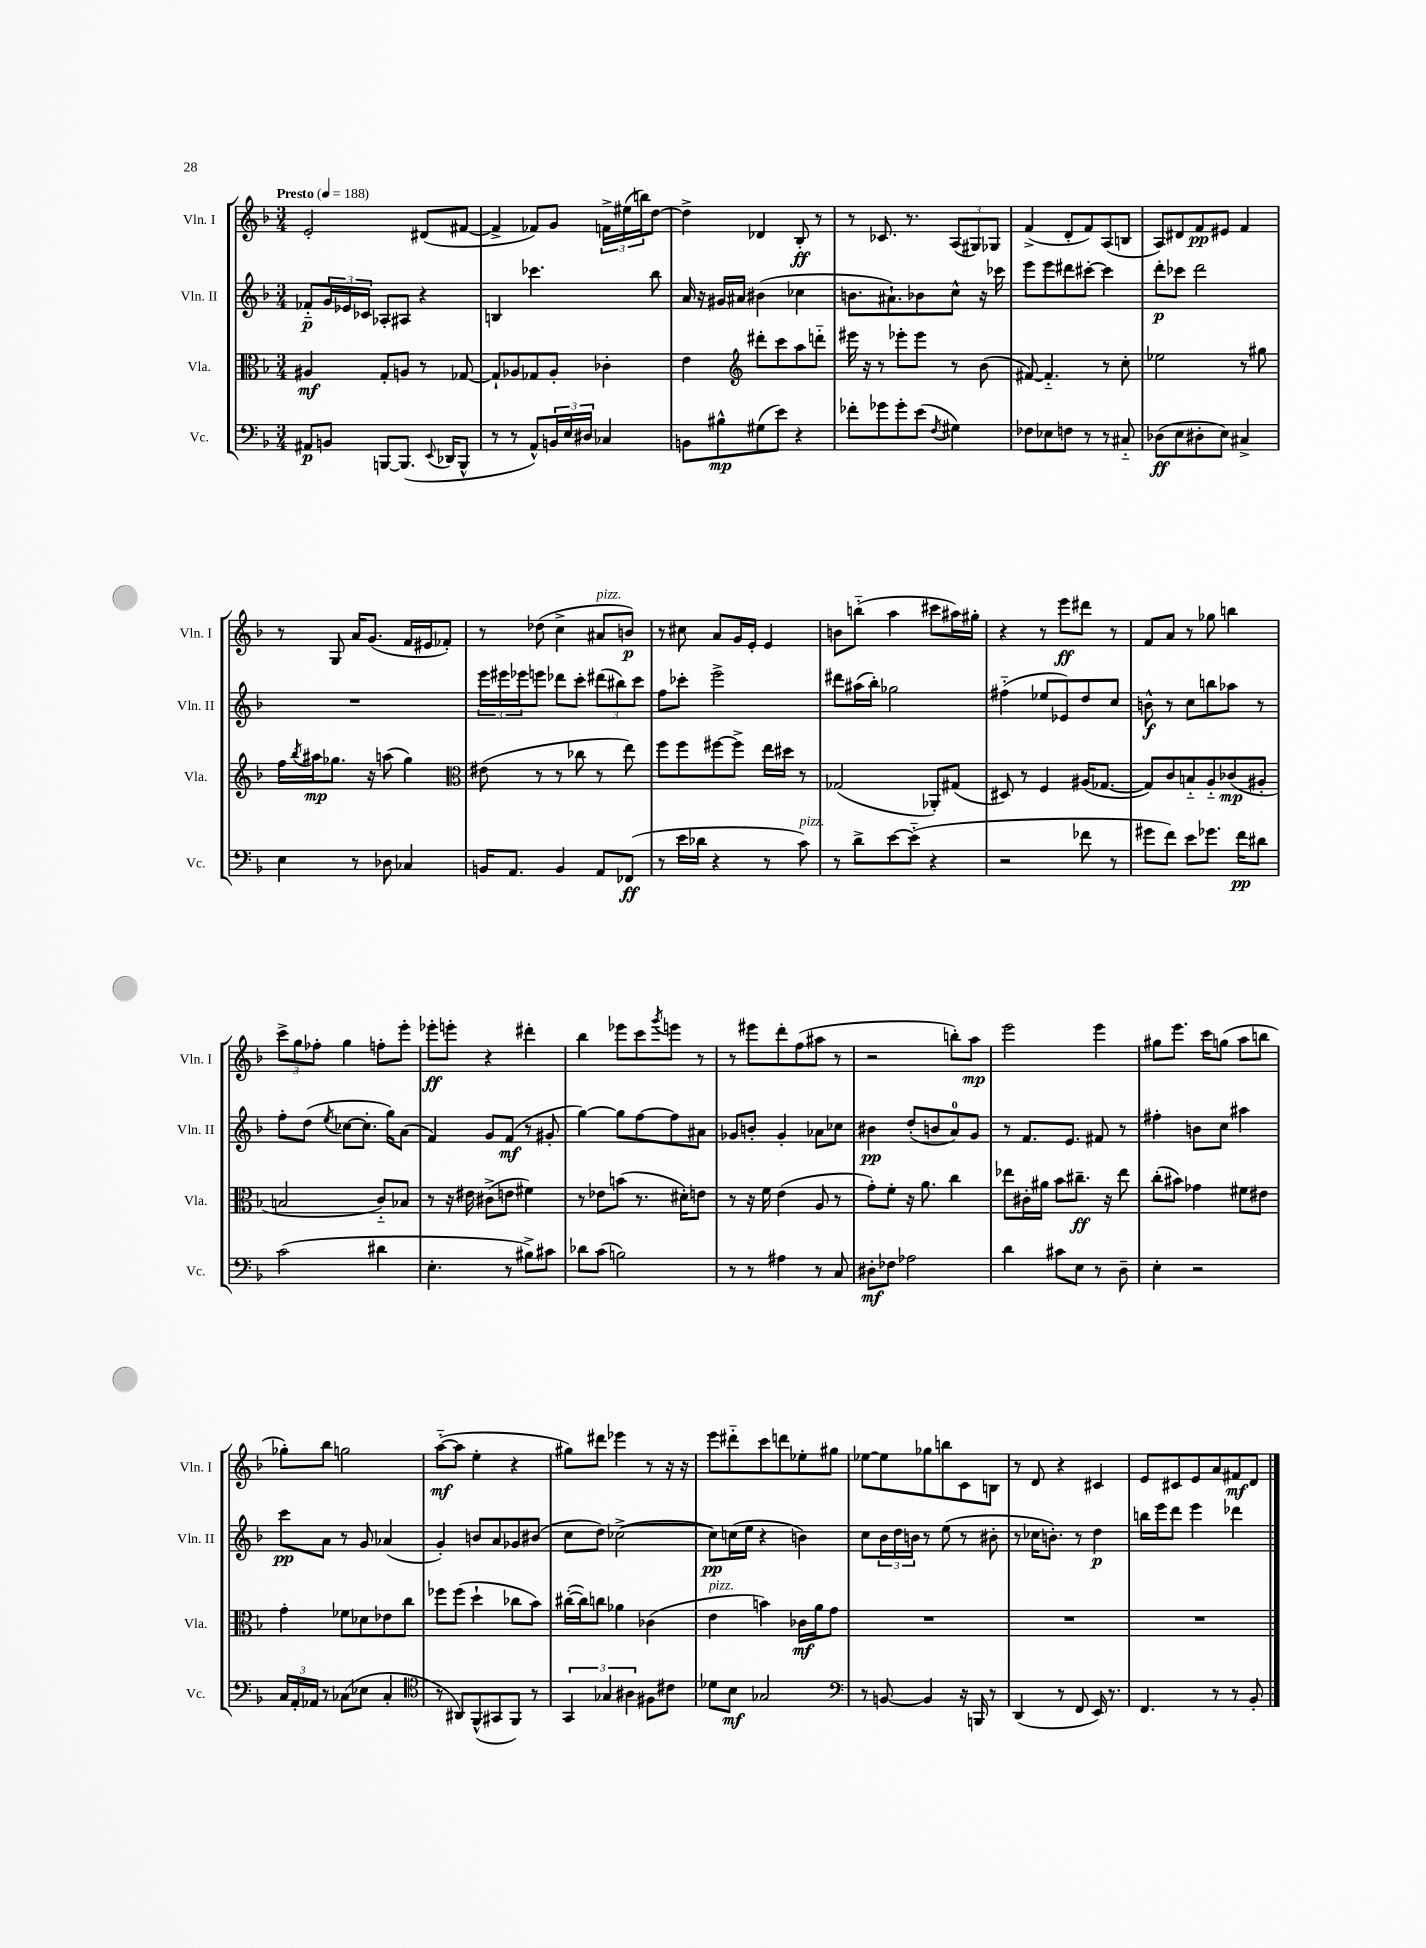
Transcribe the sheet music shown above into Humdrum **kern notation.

**kern	**kern	**kern	**kern
*staff4	*staff3	*staff2	*staff1
*clefF4	*clefC3	*clefG2	*clefG2
*k[b-]	*k[b-]	*k[b-]	*k[b-]
*M3/4	*M3/4	*M3/4	*M3/4
*MM188	*MM188	*MM188	*MM188
8AA#	4A#	8f-'~	2e'
8BB	.	24g	.
.	.	24e-	.
.	.	24c-	.
[8BBB	8G'	8A-'	.
(8.BBB]	8A	8A#	.
.	8r	4r	(8d#
8qqEE	.	.	.
16DD-	.	.	.
8BBB^^	[8G-	.	[8f#
=	=	=	=
8r	8G-`]	4B	4f#^]
8r	8A-	.	.
8AA^^)	8G-	4.ccc-	8f-)
24BB	8A-'	.	8g
24E	.	.	.
24D#	.	.	.
4C-	4c-'	.	24f^
.	.	.	(24ee#
.	.	.	24bb)
.	.	8bb-	[8dd
=	=	=	=
8BB	4e	16a	4dd^]
.	.	16r	.
8B#^^	.	16g#	.
.	.	16a#	.
*	*clefG2	*	*
(8G#	8ddd#'	(4b#	4d-
8e)	8ccc	.	.
4r	8aa	4cc-	8B-'
.	8ddd'~	.	8r
=	=	=	=
8f-'	16eee#	8.b	8r
.	16r	.	.
8g-	8r	.	8.c-
.	.	8.a#`)	.
8g-'	8eee-'	.	.
.	.	.	8.r
(8e	8eee-	8b-	.
8qF	.	.	.
4G#)	8r	8cc^^	(12A
.	.	.	12G#)
.	(8b-	16r	.
.	.	.	12G-
.	.	16ccc-	.
=	=	=	=
8F-	[8f#)	8eee	(4f^
8E-	4.f#'~]	8eee	.
8F	.	8ddd#	8d'
8r	.	[8ccc#'	8f)
8r	8r	4ccc#]	(8A
8C#'~	8cc'	.	8B
=	=	=	=
(8D-	2ee-	8ddd'	8A)
8E	.	8ccc-	8d#
8D#'	.	2ddd	8f
8E)	.	.	8e#
4C#^	8r	.	4f
.	8gg#	.	.
=	=	=	=
4E	16ff	2.r	8r
.	8qbb-	.	.
.	16aa#	.	.
.	8.gg-	.	8G
8r	.	.	16a
.	16r	.	(8.g
8D-	(8aa	.	.
4C-	4gg-)	.	16f
.	.	.	16e#
.	.	.	8f-')
=	=	=	=
*	*clefC3	*	*
16BB	(8e#	24eee	8r
.	.	24eee#	.
8.AA	.	.	.
.	.	24eee-	.
.	8r	8eee	(8dd-
4BB	8r	8ddd-	4cc^
.	8cc-	8ccc'	.
8AA	8r	(12ddd#	8a#
.	.	12bb#)	.
(8FF-	8ee)	.	8b)
.	.	12ccc	.
=	=	=	=
8r	8ff	8ff	8r
16e	8ff	8ccc-'	8cc#
16d-	.	.	.
4r	[8ff#	2eee^	8a
.	8ff#^]	.	16g
.	.	.	16e'
8r	16ee	.	4e
.	16dd#	.	.
8c)	8r	.	.
=	=	=	=
8r	(2G-	8ddd#	8b
8d^	.	(16aa#	(8bb'~
.	.	16bb-')	.
[8e	.	2gg-	4aa
(8e'~]	.	.	.
4r	8AA-')	.	8ccc#
.	(8G#	.	16aa#)
.	.	.	16gg#'
=	=	=	=
2r	8D#)	(4ff#'~	4r
.	8r	.	.
.	4F	8ee-	8r
.	.	8e-)	8eee
8f-	(16A#	8dd	8ddd#
.	[8.G-	.	.
8r	.	8cc	8r
=	=	=	=
8g#	8G-])	8b^^	8f
8f)	8c	8r	8a
8e	8B'~	8cc	8r
8.g-	8A'~	8bb	8gg-
.	(8c-	8aa-	4bb
16f	.	.	.
8d#	8A#'	8r	.
=	=	=	=
(2c	2B	8ff'	12ccc^
.	.	.	12gg
.	.	(8dd	.
.	.	.	12ff-'
.	.	8qee	.
.	.	[8cc-	4gg
.	.	8.cc-']	.
4d#	8c'~)	.	8ff'
.	.	16gg)	.
.	8B-	(8a	8eee'
=	=	=	=
4.E'	8r	4f)	8eee-'
.	16r	.	8eee'
.	16e#	.	.
.	(8c#^	8g	4r
8r	8e	(8f	.
8B#^)	4f#)	8r	4ddd#'
8c#	.	8g#'	.
=	=	=	=
8d-	8r	[4gg)	4bb-
(8c	8e-	.	.
2B)	(8b	8gg]	8eee-
.	8.r	[8ff	8ccc
.	.	.	8qggg
.	.	8ff]	8eee
.	16d#')	.	.
.	8e	8a#	8r
=	=	=	=
8r	8r	8g-	8r
8r	16r	8b'	8eee#
.	16f	.	.
4A#	(4e	4g-'	8ddd'
.	.	.	(8ff
8r	8A	8a-	8aa#
8C	8r	8cc-	8r
=	=	=	=
8D#'	8g')	4b#	2r
8F-	8f'	.	.
2A-	16r	(8dd'	.
.	8.a	.	.
.	.	8b	.
.	4cc	8a)	8bb')
.	.	8g	8aa
=	=	=	=
4d	8ee-	8r	2eee
.	16c#'	8.f	.
.	16a#	.	.
8c#	8b-	.	.
.	.	8.e	.
8E	8.cc#~	.	.
8r	.	8f#	4eee
.	16r	.	.
8D~	8ee-	8r	.
=	=	=	=
4E'	(8cc'	4ff#'	8gg#
.	8b#)	.	8.eee
2r	4g-	8b	.
.	.	.	16ccc
.	.	8cc	(8gg
.	8f#	4aa#	8aa
.	8e#	.	8bb
=	=	=	=
24C	4g'	8ccc	8gg-')
24AA'	.	.	.
24AA-	.	.	.
8r	.	8a	8bb-
(8C-	8f-	8r	2gg
8E-	8d-	8g	.
4C-'	8e-	(4a-	.
.	8cc	.	.
=	=	=	=
*clefC4	*	*	*
8r	8ff-	4g')	([8aa'~
8AA#)	(8ff-	.	8aa]
(8FF^^	4dd`	8b	4ee'
8GG#	.	8a	.
8FF)	8cc-	8g-	4r
8r	8b-)	(8b#	.
=	=	=	=
6GG	([16cc#'	8cc	8gg#)
.	16cc#])	.	.
.	8cc	8dd)	8ddd#
6G-	.	.	.
.	4a-	([2cc-^	4eee-
6A#	.	.	.
8F#	(4c-	.	8r
8c#	.	.	16r
.	.	.	16r
=	=	=	=
8d-	4e	8cc-])	8eee
8B-	.	(16cc	8ddd#'~
.	.	16ee	.
2G-	4b)	4r	8ccc
.	.	.	8ddd
.	16c-	4b)	8ee-'
.	16a	.	.
.	8g	.	8gg#
=	=	=	=
*clefF4	*	*	*
8r	2.r	8cc	[8ee-
[8BB	.	24b-	8ee-]
.	.	24dd	.
.	.	24b	.
4BB]	.	8r	8gg-
.	.	(8ee	8bb
16r	.	8r	8c
16BBB	.	.	.
8r	.	8b#'	8B
=	=	=	=
(4DD	2.r	8r	8r
.	.	16cc-	8d
.	.	8.b')	.
8r	.	.	4r
8FF	.	8r	.
16EE)	.	4dd	4c#
8.r	.	.	.
=	=	=	=
4.FF	2.r	16bb	8e
.	.	16eee	.
.	.	8ddd	8c#
.	.	4eee	8e
8r	.	.	8a
8r	.	4ddd-	8f#
8BB-'	.	.	8d
==	==	==	==
*-	*-	*-	*-
